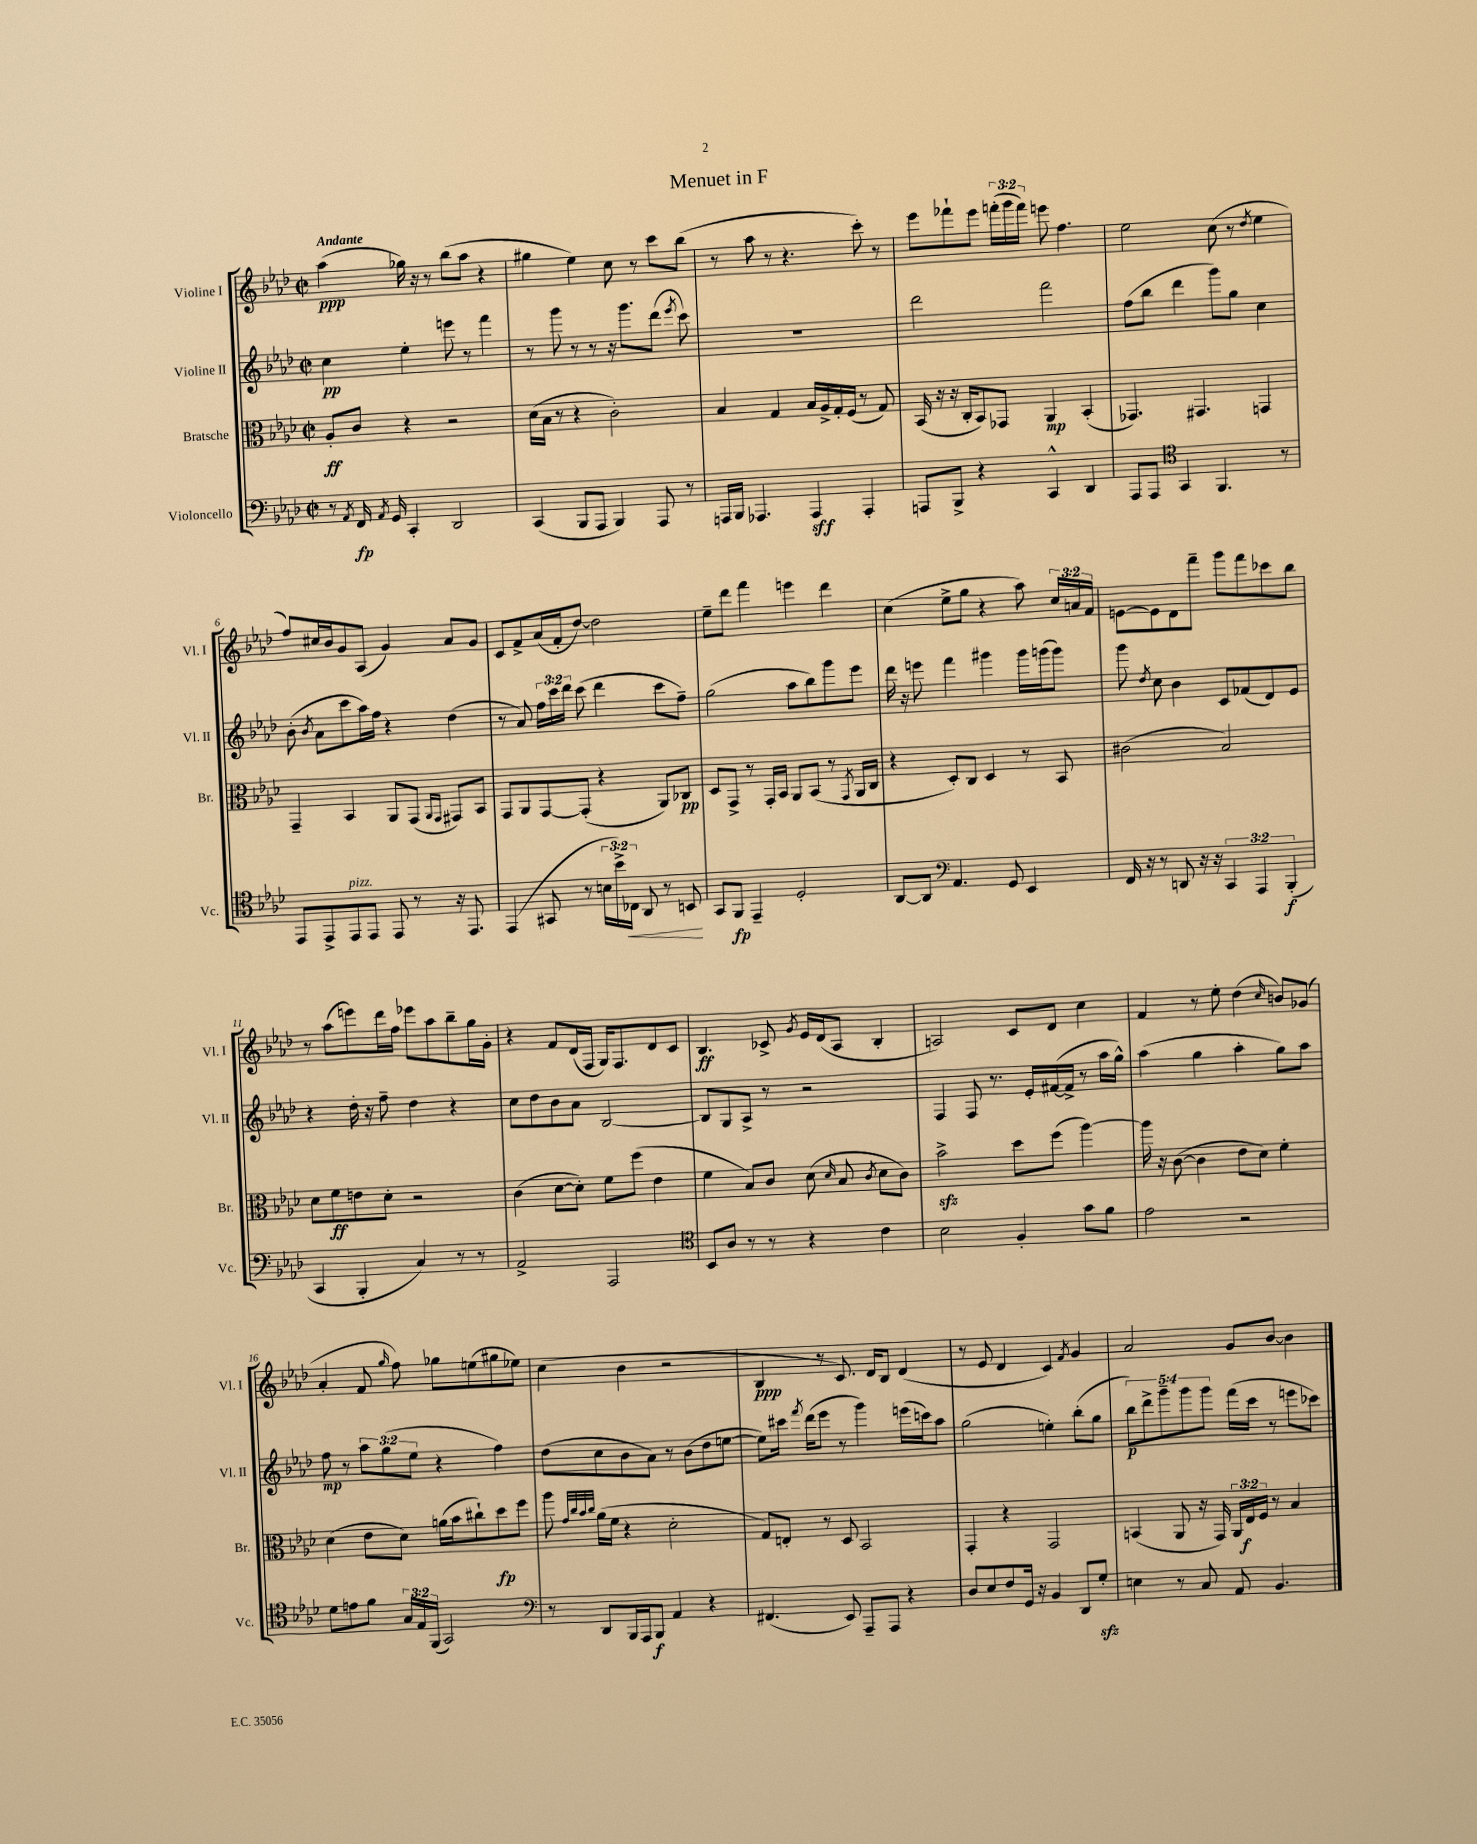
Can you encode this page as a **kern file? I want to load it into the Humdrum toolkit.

**kern	**kern	**kern	**kern
*staff4	*staff3	*staff2	*staff1
*clefF4	*clefC3	*clefG2	*clefG2
*k[b-e-a-d-]	*k[b-e-a-d-]	*k[b-e-a-d-]	*k[b-e-a-d-]
*M2/2	*M2/2	*M2/2	*M2/2
*met(c|)	*met(c|)	*met(c|)	*met(c|)
8r	8A-'/L	4cc\	(4aa-\
8qAA-/	.	.	.
16FF/	8c/J	.	.
8qAA-/	.	.	.
16GG/	.	.	.
4CC'/	4r	4ee-'\	16gg-\)
.	.	.	16r
.	.	.	8r
2DD-/	2r	8eee\	(8bb-\L
.	.	8r	8aa-\J
.	.	4fff\	4r
=	=	=	=
(4CC/	(16d-\LL	8r	4gg#\
.	16B-\JJ	.	.
.	8r	8ggg\	.
8BBB-/L	4r	8r	4ee-\)
8AAA-/J	.	8r	.
4BBB-/)	2c'\)	16r	8cc\
.	.	8.ggg\L	.
.	.	.	8r
8AAA-/	.	(8ddd-\J	8ccc\L
.	.	8qeee-/	.
8r	.	8ccc\)	(8bb-\J
=	=	=	=
16AAA/LL	4B-/	1r	8r
16BBB-/JJ	.	.	.
4.AAA-/	.	.	8aa-\
.	4G/	.	8r
.	.	.	4.r
4AAA-/	16B-/LL	.	.
.	16A-^/	.	.
.	16G'/	.	.
.	(16F/JJ	.	.
4AAA-'/	8r	.	8ccc'\)
.	8G/)	.	8r
=	=	=	=
8AAA/L	(16BB-/	2ddd-\	8eee-\L
.	16r	.	.
8BBB-^/J	16r	.	8fff-`\
.	16C'/LK	.	.
4r	8BB-/)	.	8eee-\J
.	8GG-/J	.	(24fff'\LL
.	.	.	24ggg\
.	.	.	24fff\JJ)
4CC^^/	4AA-/	2fff\	8eee\
.	.	.	4.ff\
4DD-/	(4BB-'/	.	.
=	=	=	=
8AAA-/L	4.GG-/)	(8ff\L	2ee-\
8AAA-/J	.	8bb-\J	.
*clefC4	*	*	*
4GG/	.	4ddd-\	.
.	4.GG#/	.	.
4.FF/	.	8ggg\L)	(8cc\
.	.	8gg\J	8r
.	.	.	8qdd-/
.	4GG/	4cc\	4ee-\
8r	.	.	.
=	=	=	=
8EE-/L	4GG~/	(8b-'\	8ff/L)
.	.	8qb-/	.
8EE-^/	.	8a-\L	16cc#/L
.	.	.	16b-/J
8EE-/	4BB-/	8ccc\	8g/
8EE-/J	.	16aa-\L)	(8A-/J
.	.	16ff\JJ	.
8EE-/	8AA-/L	4r	4g/)
8r	(8GG/J	.	.
.	16qqAA-/LL	.	.
.	16qqGG/JJ	.	.
16r	8GG#/L)	(4dd-\	8a-/L
8.EE-/	.	.	.
.	8BB-/J	.	8g/J
=	=	=	=
(4EE-/	8GG/L	8r	8c/L
.	8AA-/	8a-/)	8f^/
8GG#/	[8GG/	24ff\LL	(16a-/L
.	.	24ccc\	.
.	.	.	16f'/J
.	.	24ddd-\JJ	.
8r	(8GG'/]J	(8ccc\	[8dd-/J)
24B\LL	4r	4ddd-\	2dd-\]
24b-^\)	.	.	.
24C-\JJ	.	.	.
8AA-/	.	.	.
8r	8AA-/L)	8ccc\L	.
8BB/	8C-/J	8ff~\J)	.
=	=	=	=
8GG/L	8D-/L	(2gg\	8ee-~\L
8FF/J	8GG^/J	.	8ddd-\J
4EE-~/	8r	.	4fff\
.	16GG'/LL	.	.
.	16BB-/JJ	.	.
2D-'/	8AA-/L	8aa-\L	4eee\
.	(8BB-/J	8bb-\)	.
.	8r	8ggg\	4ddd-\
.	8qGG/	.	.
.	16AA-/LL	8eee-\J	.
.	16C/JJ	.	.
=	=	=	=
[8AA-/L	4r	16ddd-\	(4cc\
.	.	16r	.
8AA-/]J	.	8eee\	.
*clefF4	*	*	*
4.AA-/	8D-'/L)	4fff\	8ee-^\L
.	8C/J	.	8gg\J
.	4D-/	4ggg#\	4r
8GG/	.	.	.
4EE-/	8r	16ggg#\LL	8aa-\)
.	.	(16ggg\J	.
.	8BB-/	8ggg\J)	24cc/LL
.	.	.	24a/
.	.	.	24f/JJ
=	=	=	=
16FF/	(2c#\	8ggg\	[8e\L
16r	.	.	.
.	.	8qdd-/	.
8r	.	8cc\	8e\]
8DD/	.	4b-\	8d-\
16r	.	.	8fff~\J
16r	.	.	.
6CC/	2B-/)	8c/L	8ggg\L
.	.	(8f-/	8fff\
6AAA-/	.	.	.
.	.	8d-/)	8ccc-\
(6BBB-'/	.	.	.
.	.	8e-/J	8bb-\J
=	=	=	=
4CC/	8d-\L	4r	8r
.	8f\	.	(8aa-\L
4BBB-'/	8e\	16dd-'\	8eee\)
.	.	16r	.
.	8d-'\J	8ff~\	16ddd-\L
.	.	.	16ff\JJ
4C/)	2r	4dd-\	8eee-\L
.	.	.	8aa-\
8r	.	4r	8bb-~\
8r	.	.	16gg\L
.	.	.	16g'\JJ
=	=	=	=
2AA-^/	(4c\	8cc\L	4r
.	.	8dd-\	.
.	[8d-\L	8b-\	8f/L
.	8d-'\]J)	8a-\J	(16d-/L
.	.	.	16F/JJ
2AAA-/	8f\L	[2B-/	16G/LK)
.	.	.	8.F/
.	(8ff\J	.	.
.	4e-\	.	8d-/
.	.	.	8c/J
=	=	=	=
*clefC4	*	*	*
8BB-/L	4f\	8B-/]L	4.B-/
8A-/J	.	8G/	.
8r	8B-/L)	8A-^/J	.
8r	8c/J	8r	8c-^/
.	.	.	8qg/
4r	(8d-\	2r	16e-/LL
.	.	.	(16d-/J
.	16qqd-/	.	.
.	8B-/	.	8A-/J
.	8qc/	.	.
4c\	8d-\L	.	4B-'/
.	8c\J)	.	.
=	=	=	=
2B-\	2b-^\	4F/	2A/)
.	.	8F/	.
.	.	8.r	.
4F'/	8dd-\L	.	8c/L
.	.	16e-'/LL	.
.	(8ff\J	([16f#/	8d-/J
.	.	16f#^/]JJ	.
8g\L	[4aa-\)	8r	4cc\
8f\J	.	16aa-\LL	.
.	.	16gg^^\JJ)	.
=	=	=	=
2e-\	16aa-\]	(4aa-\	4f/
.	16r	.	.
.	([8c\	.	.
.	4c\]	4gg\	8r
.	.	.	8ee-'\
2r	8e-\L	4aa-'\	(4dd-\
.	8d-\J)	.	.
.	.	.	16qqcc/
.	4f'\	8gg\L)	8b/L)
.	.	8aa-\J	(8g-/J
=	=	=	=
8d-\L	(4d-\	8ff\	4a-'/
8e\	.	8r	.
8f\J	8e-\L	12aa-\L	8f/
.	.	(12gg\	.
.	.	.	16qqgg/
24G/LL	8d-\J)	.	8ff\)
24E-/	.	12ee-\J	.
(24FF/JJ	.	.	.
2GG/)	(16a\LL	4r	8gg-\L
.	16b-\J	.	.
.	8cc#`\)	.	(8ee\
.	8dd-\	4ff\)	8gg#\
.	8ff\J	.	8ee-\J)
=	=	=	=
*clefF4	*	*	*
8r	8aa-\	(8dd-\L	(4cc\
.	32qqg/LLL	.	.
.	32qqcc/	.	.
.	32qqb-/	.	.
.	32qqcc/JJJ	.	.
8DD-/L	(16a-\LL	8cc\	.
.	16f\JJ	.	.
16BBB-/L	4r	8b-\	4b-\
16AAA-/J	.	.	.
8BBB-/J	.	8a-\J)	.
4AA-/	2d-'\	8r	2r
.	.	(8b-\L	.
4r	.	8dd-\	.
.	.	[8ee\J	.
=	=	=	=
(4.FF#/	8G/L)	8ee\]L)	4B-/
.	8E'/J	16ccc#\Jk	.
.	.	8qfff/	.
.	.	(16ddd-\LK	.
.	8r	8eee-\J	8r
8EE-/)	8D-/	8r	8.c/)
8AAA-~/L	2BB-/	4ggg\)	.
.	.	.	16d-/LK
8AAA-/J	.	.	8B-/J
4r	.	(16eee\LL	(4d-/
.	.	16ccc\J)	.
.	.	8aa-\J	.
=	=	=	=
8D-/L	4GG'/	(2gg\	8r
8E-/	.	.	8e-/
8F/	4r	.	4d-/
16GG/Jk	.	.	.
16r	.	.	.
4BB-/	2GG/	4ee'\)	4c/)
.	.	.	8qf/
8DD-/L	.	(8bb-'\L	4g/
8G'/J	.	8gg\J	.
=	=	=	=
4E\	(4BB/	10bb-\L)	2a-/
.	.	10ddd-^\	.
.	.	10ggg~\	.
8r	8AA-/	.	.
.	.	10ggg\	.
8C/	16r	.	.
.	.	10ggg\J	.
.	16GG/)	.	.
8AA-/	24AA-/LL	(16fff\LL	8g/L
.	24E-/	.	.
.	.	16ccc\JJ	.
.	24F/JJ	.	.
4.BB-/	8r	8r	[8b-/J
.	4B-/	8eee\L	4b-\]
.	.	8ccc-\J)	.
==	==	==	==
*-	*-	*-	*-
